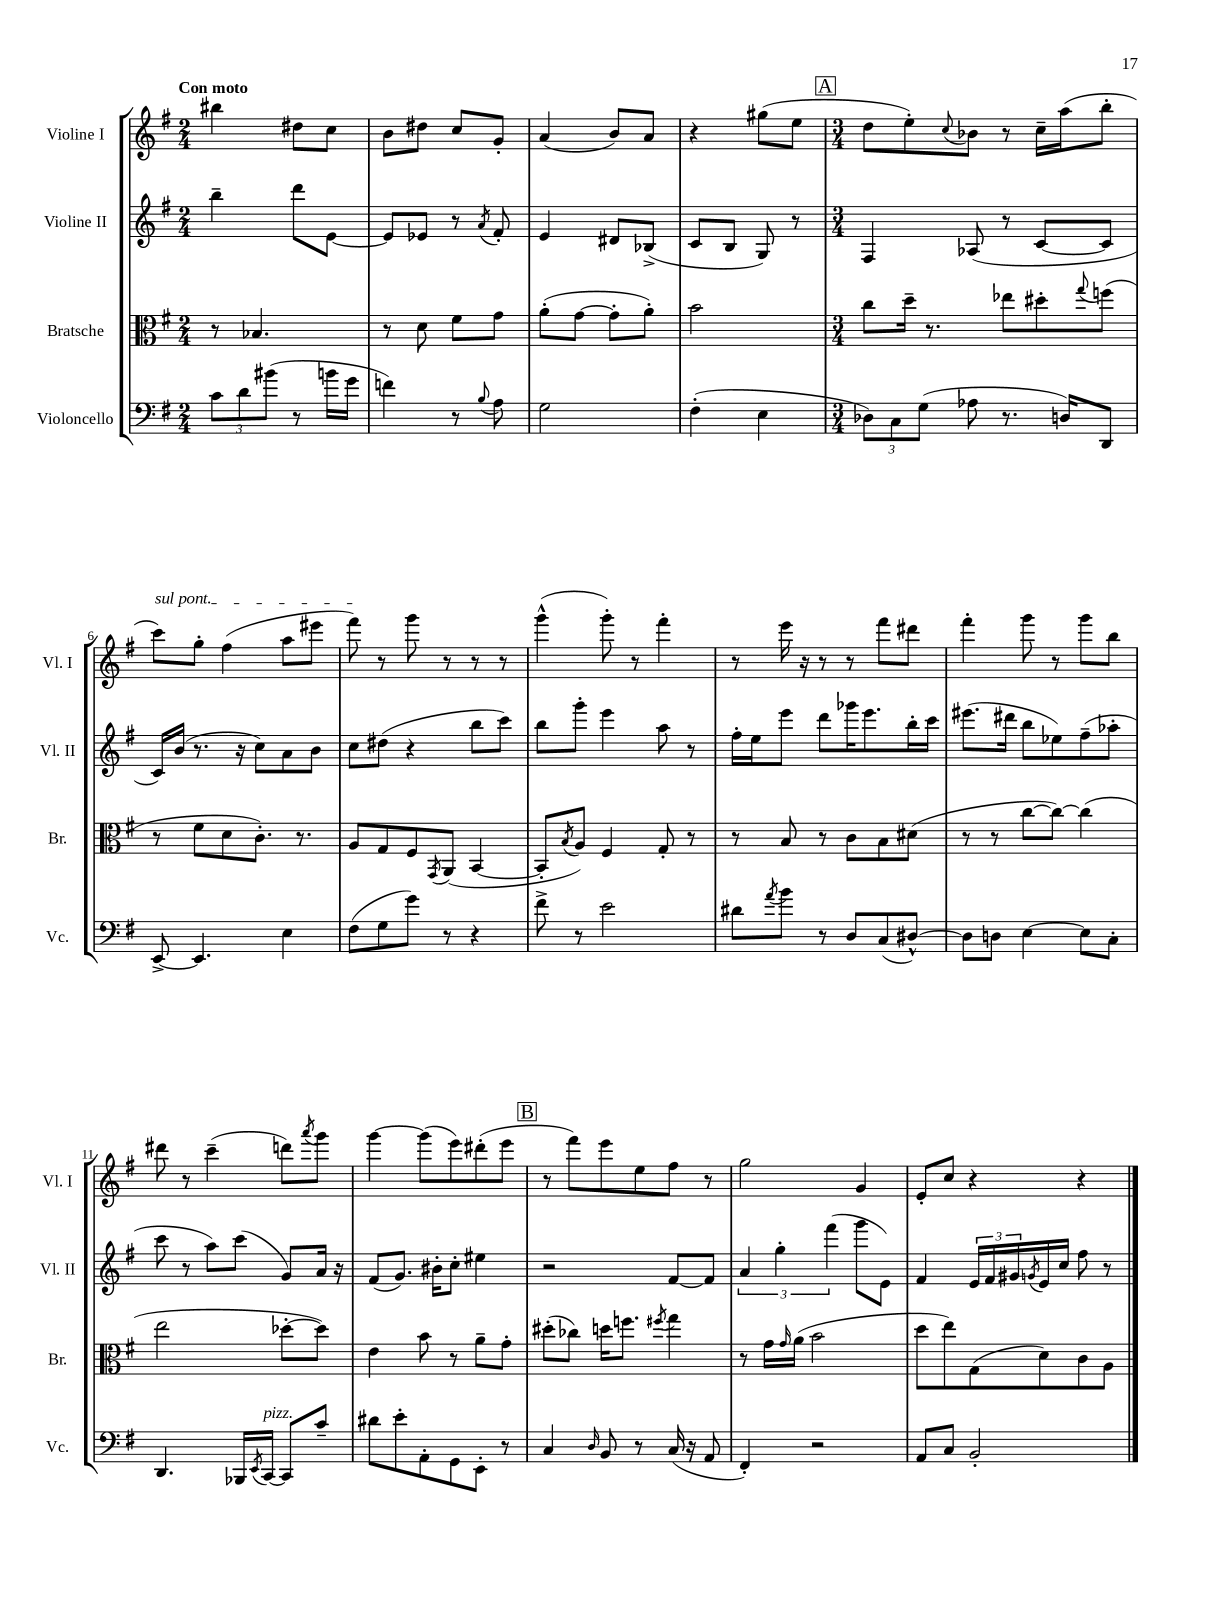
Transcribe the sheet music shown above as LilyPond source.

<<
\new StaffGroup <<
\new Staff = "s0" \with { instrumentName = "Violine I" shortInstrumentName = "Vl. I" } {
    \clef treble \key g \major \numericTimeSignature \time 2/4 \tempo "Con moto"
    bis''4 dis''8 c''8 |
    b'8 dis''8 c''8 g'8-. |
    a'4( b'8) a'8 |
    r4 gis''8( e''8 |
    \mark \markup { \box "A" } \numericTimeSignature \time 3/4 d''8 e''8-.) \appoggiatura { c''8 } bes'8 r8 c''16-- a''16( b''8-. |
    \once \override TextSpanner.bound-details.left.text = \markup { \italic "sul pont." } c'''8\startTextSpan) g''8-. fis''4( a''8 eis'''8 |
    fis'''8\stopTextSpan) r8 g'''8 r8 r8 r8 |
    g'''4-^( g'''8-.) r8 fis'''4-. |
    r8 e'''16 r16 r8 r8 fis'''8 dis'''8 |
    fis'''4-. g'''8 r8 g'''8 b''8 |
    dis'''8 r8 c'''4--( d'''8) \acciaccatura { a'''8 } g'''8 |
    g'''4~ g'''8( e'''8) dis'''8-.( e'''8 |
    \mark \markup { \box "B" } r8 fis'''8) e'''8 e''8 fis''8 r8 |
    g''2 g'4 |
    e'8-. c''8 r4 r4 \bar "|." |
}
\new Staff = "s1" \with { instrumentName = "Violine II" shortInstrumentName = "Vl. II" } {
    \clef treble \key g \major \numericTimeSignature \time 2/4
    b''4-- d'''8 e'8~ |
    e'8 ees'8 r8 \acciaccatura { a'8 } fis'8-. |
    e'4 dis'8 bes8->( |
    c'8 b8 g8) r8 |
    \mark \markup { \box "A" } \numericTimeSignature \time 3/4 fis4 aes8( r8 c'8~ c'8 |
    c'16) b'16( r8. r16 c''8) a'8 b'8 |
    c''8 dis''8( r4 b''8 c'''8) |
    b''8 g'''8-. e'''4 a''8 r8 |
    fis''16-. e''16 e'''8 d'''8 ges'''16 e'''8. b''16-. c'''16 |
    eis'''8.( dis'''16 b''8 ees''8) fis''8--( aes''8-. |
    c'''8 r8 a''8) c'''8( g'8) a'16 r16 |
    fis'8( g'8.) bis'16-. c''8-. eis''4 |
    \mark \markup { \box "B" } r2 fis'8~ fis'8 |
    \tuplet 3/2 { a'4 g''4-. fis'''4( } g'''8 e'8) |
    fis'4 \tuplet 3/2 { e'16 fis'16 gis'16 } \acciaccatura { g'8 } e'16 c''16 fis''8 r8 \bar "|." |
}
\new Staff = "s2" \with { instrumentName = "Bratsche" shortInstrumentName = "Br." } {
    \clef alto \key g \major \numericTimeSignature \time 2/4
    r8 bes4. |
    r8 d'8 fis'8 g'8 |
    a'8-.( g'8~ g'8-. a'8-.) |
    b'2 |
    \mark \markup { \box "A" } \numericTimeSignature \time 3/4 c''8 d''16-- r8. ees''8 dis''8-. \appoggiatura { g''8 } f''8( |
    r8 fis'8 d'8 c'8.-.) r8. |
    a8 g8 fis8 \acciaccatura { g,8 } a,8( b,4~ |
    b,8-. \acciaccatura { b8 } a8) fis4 g8-. r8 |
    r8 b8 r8 c'8 b8 dis'8( |
    r8 r8 c''8~ c''8~) c''4( |
    e''2 des''8~-. des''8) |
    e'4 b'8 r8 a'8-- g'8-. |
    \mark \markup { \box "B" } dis''8-.( ces''8) d''16 f''8. \acciaccatura { fis''8 } g''4 |
    r8 g'16 \grace { g'16 } a'16( b'2 |
    d''8 e''8) g8( d'8) c'8 a8 \bar "|." |
}
\new Staff = "s3" \with { instrumentName = "Violoncello" shortInstrumentName = "Vc." } {
    \clef bass \key g \major \numericTimeSignature \time 2/4
    \tuplet 3/2 { c'8 d'8 bis'8( } r8 b'16 g'16 |
    f'4) r8 \appoggiatura { b8 } a8 |
    g2 |
    fis4-.( e4 |
    \mark \markup { \box "A" } \numericTimeSignature \time 3/4 \tuplet 3/2 { des8) c8 g8( } aes8 r8. d16) d,8 |
    e,8~-> e,4. e4 |
    fis8( g8 g'8) r8 r4 |
    fis'8-> r8 e'2 |
    dis'8 \acciaccatura { a'8 } b'8 r8 d8 c8( dis8~-^) |
    dis8 d8 e4~ e8 c8-. |
    d,4. bes,,16 \acciaccatura { e,8 } c,16~^\markup { \italic "pizz." } c,8 c'8-- |
    dis'8 e'8-. a,8-. g,8 e,8-. r8 |
    \mark \markup { \box "B" } c4 \grace { d16 } b,8 r8 c16( r16 a,8 |
    fis,4-.) r2 |
    a,8 c8 b,2-. \bar "|." |
}
>>
>>
